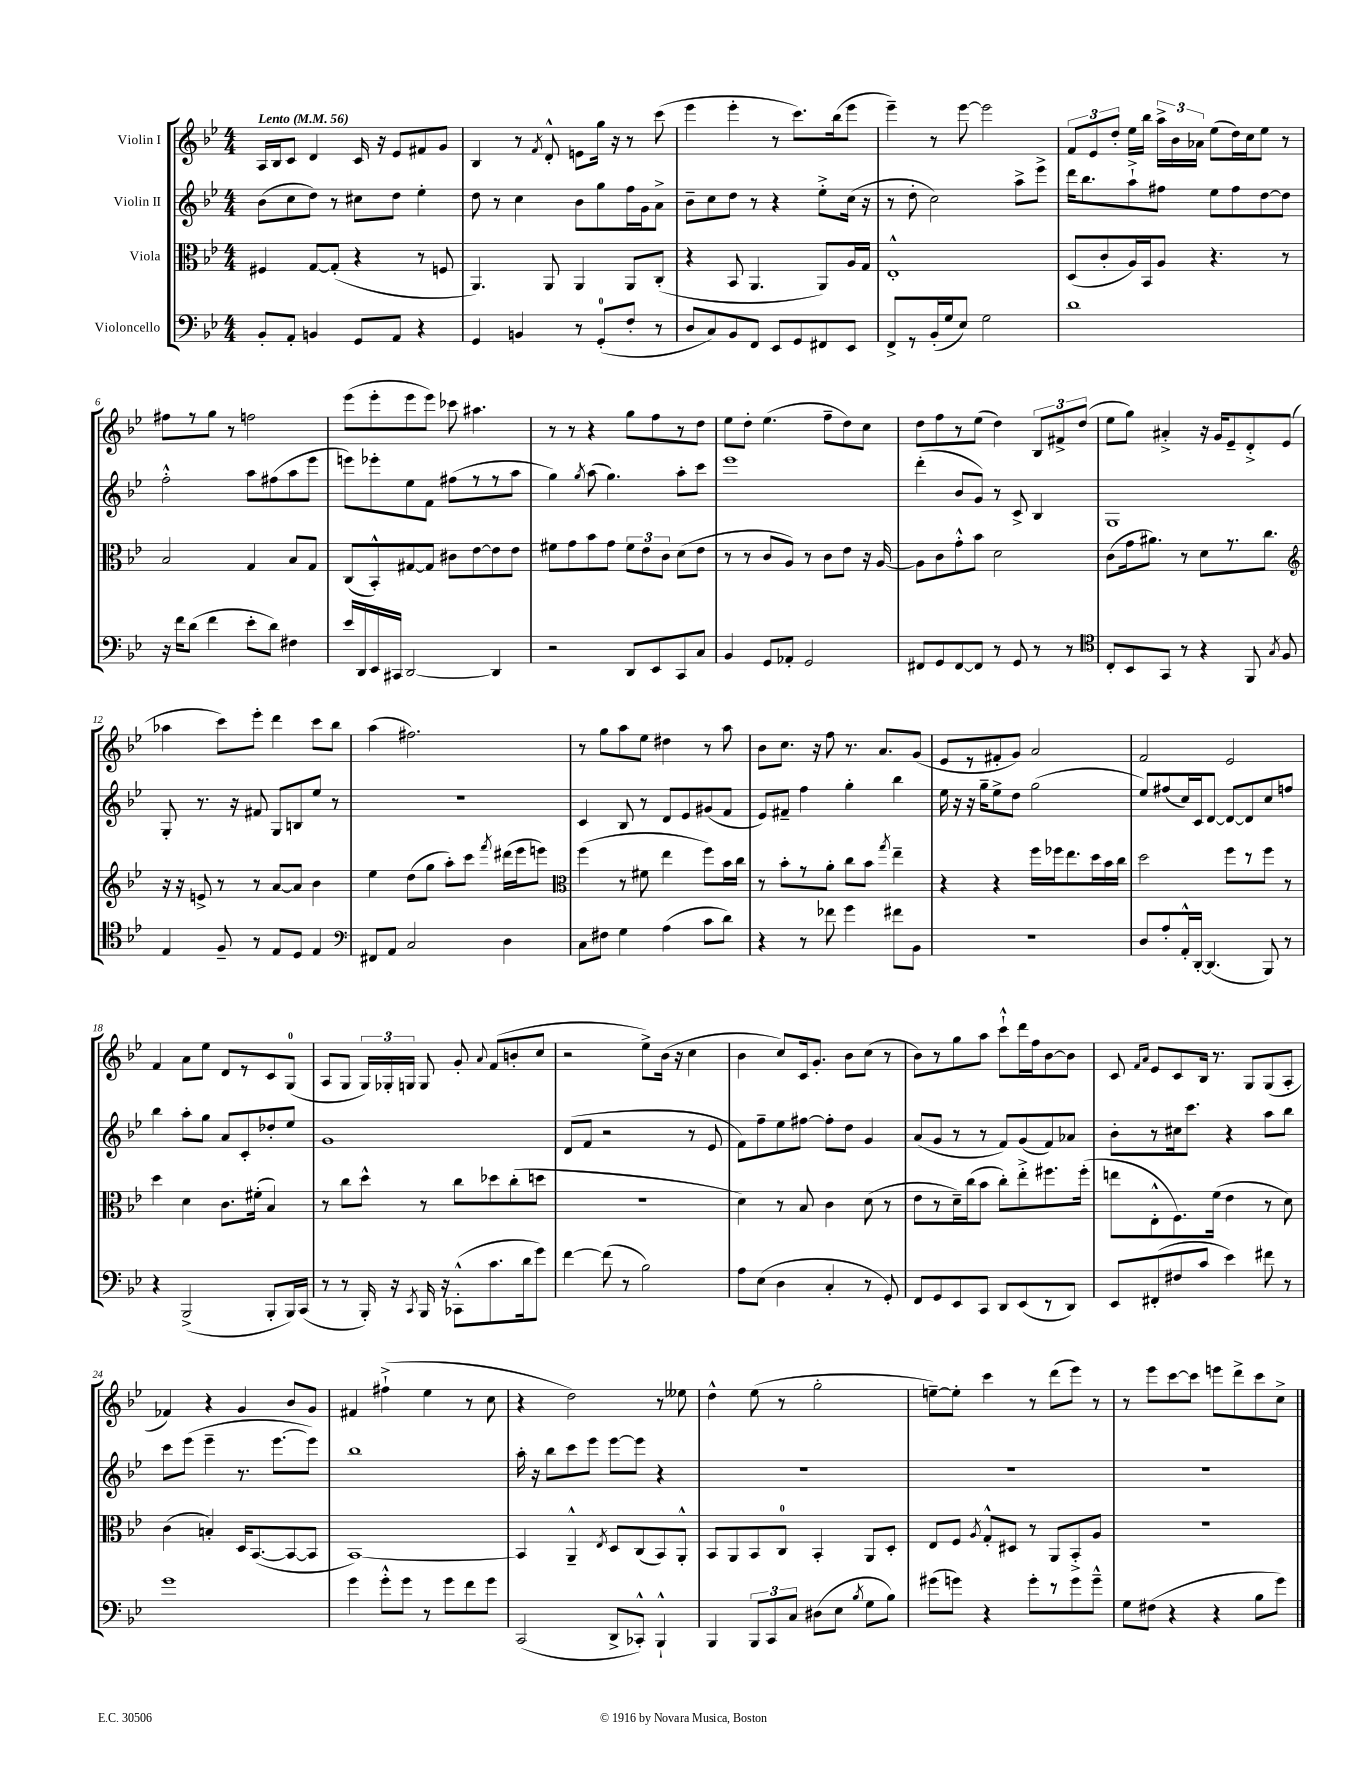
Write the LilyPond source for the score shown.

<<
\new StaffGroup <<
\new Staff = "s0" \with { instrumentName = "Violin I" } {
    \clef treble \key bes \major \numericTimeSignature \time 4/4 \tempo "Lento" 4 = 56
    \autoBeamOff a16[ bes16 c'8] d'4 c'16 r16 ees'8[ fis'8 g'8] |
    bes4 r8 \acciaccatura { f'8 } d'8-.-^ e'8[ g''16] r16 r8 c'''8( |
    ees'''4 ees'''4-. r8 c'''8.[) bes''16( ees'''8] |
    ees'''4--) r8 ees'''8~ ees'''2 |
    \tuplet 3/2 { f'8[ ees'8 d''8]-. } ees''16[ bes''16] \tuplet 3/2 { a''16[-> bes'16 aes'16] } ees''8[( d''16) c''16 ees''8] r8 |
    fis''8[ r8 g''8] r8 f''2 |
    ees'''8[( ees'''8-. ees'''8 ees'''8]) ces'''8 ais''4. |
    r8 r8 r4 g''8[ f''8 r8 d''8] |
    ees''8[ d''8]-. ees''4.( f''8[-- d''8) c''8] |
    d''8[ f''8 r8 ees''8]( d''4) \tuplet 3/2 { bes8[ fis'8-> d''8]( } |
    ees''8[ g''8]) ais'4-.-> r16 g'16[ ees'8-- d'8-.-> ees'8]( |
    aes''4 c'''8[) ees'''8]-. d'''4 c'''8[ bes''8] |
    a''4( fis''2.) |
    r8 g''8[ a''8 ees''8] dis''4 r8 a''8 |
    bes'8[ c''8.] r16 f''8 r8. a'8.[ g'8]( |
    ees'8[ r8 fis'8-. g'8]) a'2 |
    f'2 ees'2 |
    f'4 a'8[ ees''8] d'8[ r8 c'8 g8]-0( |
    a8[ g8] \tuplet 3/2 { g16[) ges16-. g16] } g8 g'8-. \appoggiatura { a'8 } f'8[( b'8-. c''8] |
    r2 ees''8[->) bes'16]( r16 c''4 |
    bes'4 c''8[) c'16 g'8.]-. bes'8[ c''8]( r8 |
    bes'8[) r8 g''8 a''8] c'''8[-!-^ d'''16 f''16 bes'8~ bes'8] |
    c'8 \grace { f'16[ a'16] } ees'8[ c'8 bes16] r8. g8[ g8( a8]-. |
    fes'4) r4 g'4 bes'8[ g'8] |
    fis'4 fis''4-!->( ees''4 r8 c''8 |
    r4 d''2) r8 eeses''8 |
    d''4-^ ees''8( r8 g''2-. |
    e''8[~--) e''8]-. c'''4 r8 d'''8[( ees'''8]) r8 |
    r8 ees'''8[ c'''8~ c'''8] e'''8[ d'''8-> c'''8 c''8]-> \bar "|." |
}
\new Staff = "s1" \with { instrumentName = "Violin II" } {
    \clef treble \key bes \major \numericTimeSignature \time 4/4
    \autoBeamOff bes'8[( c''8 d''8]) r8 cis''8[ d''8] ees''4-. |
    d''8 r8 c''4 bes'8[ g''8 f''16 g'16 a'8]-> |
    bes'8[-- c''8 d''8] r8 r4 ees''8[-.-> c''16]( r16 |
    r8 d''8-. c''2) a''8[-> ees'''8]-> |
    d'''16[ bes''8. a''8-!-> fis''8] ees''8[ fis''8 d''8~ d''8] |
    f''2-.-^ a''8[ fis''8( a''8 ees'''8] |
    e'''8[) ees'''8-. ees''8 f'8] fis''8[( r8 r8 a''8] |
    g''4) \acciaccatura { g''8 } a''8( g''4.) a''8[-. c'''8] |
    ees'''1 |
    d'''4-.( bes'8[ g'8]) r8 c'8-> bes4 |
    g1 |
    g8-. r8. r16 fis'8 g8[ b8 ees''8] r8 |
    r1 |
    c'4 bes8 r8 d'8[ ees'8 gis'8( f'8] |
    ees'8[) fis'8]-- f''4 g''4-. bes''4 |
    ees''16 r16 r16 g''16[-- ees''8-> d''8] g''2( |
    ees''8[) fis''8( c''16) c'16 d'8]~ d'8[~ d'8 c''8 f''8] |
    bes''4 a''8[-. g''8] a'8[ c'8-. des''8-. ees''8] |
    g'1 |
    d'8[( f'8] r2 r8 ees'8 |
    f'8[) f''8-- ees''8 fis''8]~ fis''8[-. d''8] g'4 |
    a'8[( g'8] r8 r8 f'8[) g'8( f'8) aes'8] |
    bes'8[-. r8 cis''16 c'''8.] r4 a''8[ bes''8] |
    c'''8[ ees'''8]( ees'''4-- r8. ees'''8.[~ ees'''8]) |
    bes''1 |
    a''16-. r16 bes''8[ c'''8 ees'''8] ees'''8[~ ees'''8] r4 |
    R1 |
    R1 |
    R1 \bar "|." |
}
\new Staff = "s2" \with { instrumentName = "Viola" } {
    \clef alto \key bes \major \numericTimeSignature \time 4/4
    \autoBeamOff fis4 g8[~ g8]-.( r4 r8 f8 |
    a,4.) a,8 a,4 a,8[ c8]-.( |
    r4 bes,8 a,4. a,8[) a16 g16] |
    ees1-.-^ |
    d8[( c'8-. a16) bes,16 a8] r4. r8 |
    bes2 g4 bes8[ g8] |
    c8[( bes,8-.-^) gis8~ gis8] cis'8[ ees'8~ ees'8 ees'8] |
    fis'8[ g'8 bes'8 g'8] \tuplet 3/2 { fis'8[ ees'8 c'8] } d'8[( ees'8] |
    r8 r8 c'8[ a8]) r8 c'8[ ees'8] r16 a16~ |
    a8[ c'8 g'8-.-^ bes'8] d'2 |
    c'8[( g'16 ais'8.]) r8 d'8[ r8. c''8.] |
    \clef treble r16 r16 e'8-> r8 r8 a'8[~ a'8] bes'4 |
    ees''4 d''8[( g''8] a''8[-.) c'''8] \acciaccatura { f'''8 } dis'''16[( ees'''16 e'''8]) |
    \clef alto f''4( r8 fis'8 ees''4 f''8[) bes'16 c''16] |
    r8 bes'8[-. r8 a'8]-. c''8[ bes'8] \acciaccatura { g''8 } ees''4-- |
    r4 r4 f''16[ fes''16 ees''8. d''16 bes'16 c''16] |
    d''2 f''8[ r8 f''8] r8 |
    d''4 d'4 c'8.[ fis'16]-.( bes4) |
    r8 c''8[ d''8]-^ r8 c''8[ des''8 c''8-.( d''8] |
    R1 |
    d'4) r8 bes8 c'4 d'8( r8 |
    ees'8[ r8 d'16--) c''16( bes'8] c''8[-.) ees''8-.-> fis''8. fis''16]-.( |
    e''8[ ees8-.-^ f8.) f'16]( ees'4 r8 d'8) |
    c'4( b4-.) d16[ bes,8.~( bes,8~ bes,8] |
    bes,1~) |
    bes,4 a,4---^ \acciaccatura { ees8 } d8[ c8( bes,8) a,8]-.-^ |
    bes,8[ a,8 bes,8 c8]-0 bes,4-. a,8[ d8]-. |
    ees8[ f8] \acciaccatura { a8 } g8[-.-^ dis8] r8 a,8[ bes,8-.-> a8] |
    R1 \bar "|." |
}
\new Staff = "s3" \with { instrumentName = "Violoncello" } {
    \clef bass \key bes \major \numericTimeSignature \time 4/4
    \autoBeamOff bes,8[-. a,8]-. b,4 g,8[ a,8] r4 |
    g,4 b,4 r8 g,8[-0-.( f8]-. r8 |
    d8[ c8) bes,8 f,8] ees,8[ g,8 fis,8 ees,8] |
    f,8[-> r8 bes,16-.( g16 ees8]) g2 |
    d'1 |
    r16 f'16[ d'8]( f'4 ees'8[-. d'8]) fis4 |
    ees'16[ d,16 ees,16 cis,16] d,2~ d,4 |
    r2 d,8[ ees,8 c,8 c8] |
    bes,4 g,8[ aes,8]-. g,2 |
    fis,8[ g,8 fis,8~ fis,8] r8 g,8 r8 r8 |
    \clef tenor c8[-. bes,8 g,8] r8 r4 f,8 \acciaccatura { g8 } f8 |
    ees4 f8-- r8 ees8[ d8] ees4 |
    \clef bass fis,8[ a,8] c2 d4 |
    c8[ fis8] g4 a4( c'8[ d'8]) |
    r4 r8 fes'8 g'4 fis'8[ bes,8] |
    R1 |
    d8[ a8-. a,16-.-^ d,16]~-. d,4.( bes,,8) r8 |
    r4 bes,,2->( bes,,8[-. bes,,16) c,16]( |
    r8 r8 bes,,16-.) r16 \acciaccatura { c,8 } bes,,16 r16 ces,8[-.-^( c'8. d'16 g'8]) |
    f'4~ f'8( r8 bes2) |
    a8[ ees8]( d4 c4-. r8 g,8-.) |
    f,8[ g,8 ees,8 c,8] d,8[ ees,8( r8 d,8]) |
    ees,8[ fis,8-.( fis8 c'8] ees'4) fis'8 r8 |
    g'1 |
    g'4 g'8[-.-^ g'8] r8 g'8[ f'8 g'8] |
    c,2( d,8[-> ces,8]-.-^) bes,,4-!-^ |
    bes,,4 \tuplet 3/2 { bes,,8[ c,8 c8] } dis8[( ees8] \acciaccatura { bes8 } g8[ bes8]) |
    gis'8[( g'8]) r4 g'8[-. r8 g'8 g'8]---^ |
    g8[ fis8]( r4 r4 bes8[ g'8]) \bar "|." |
}
>>
>>
